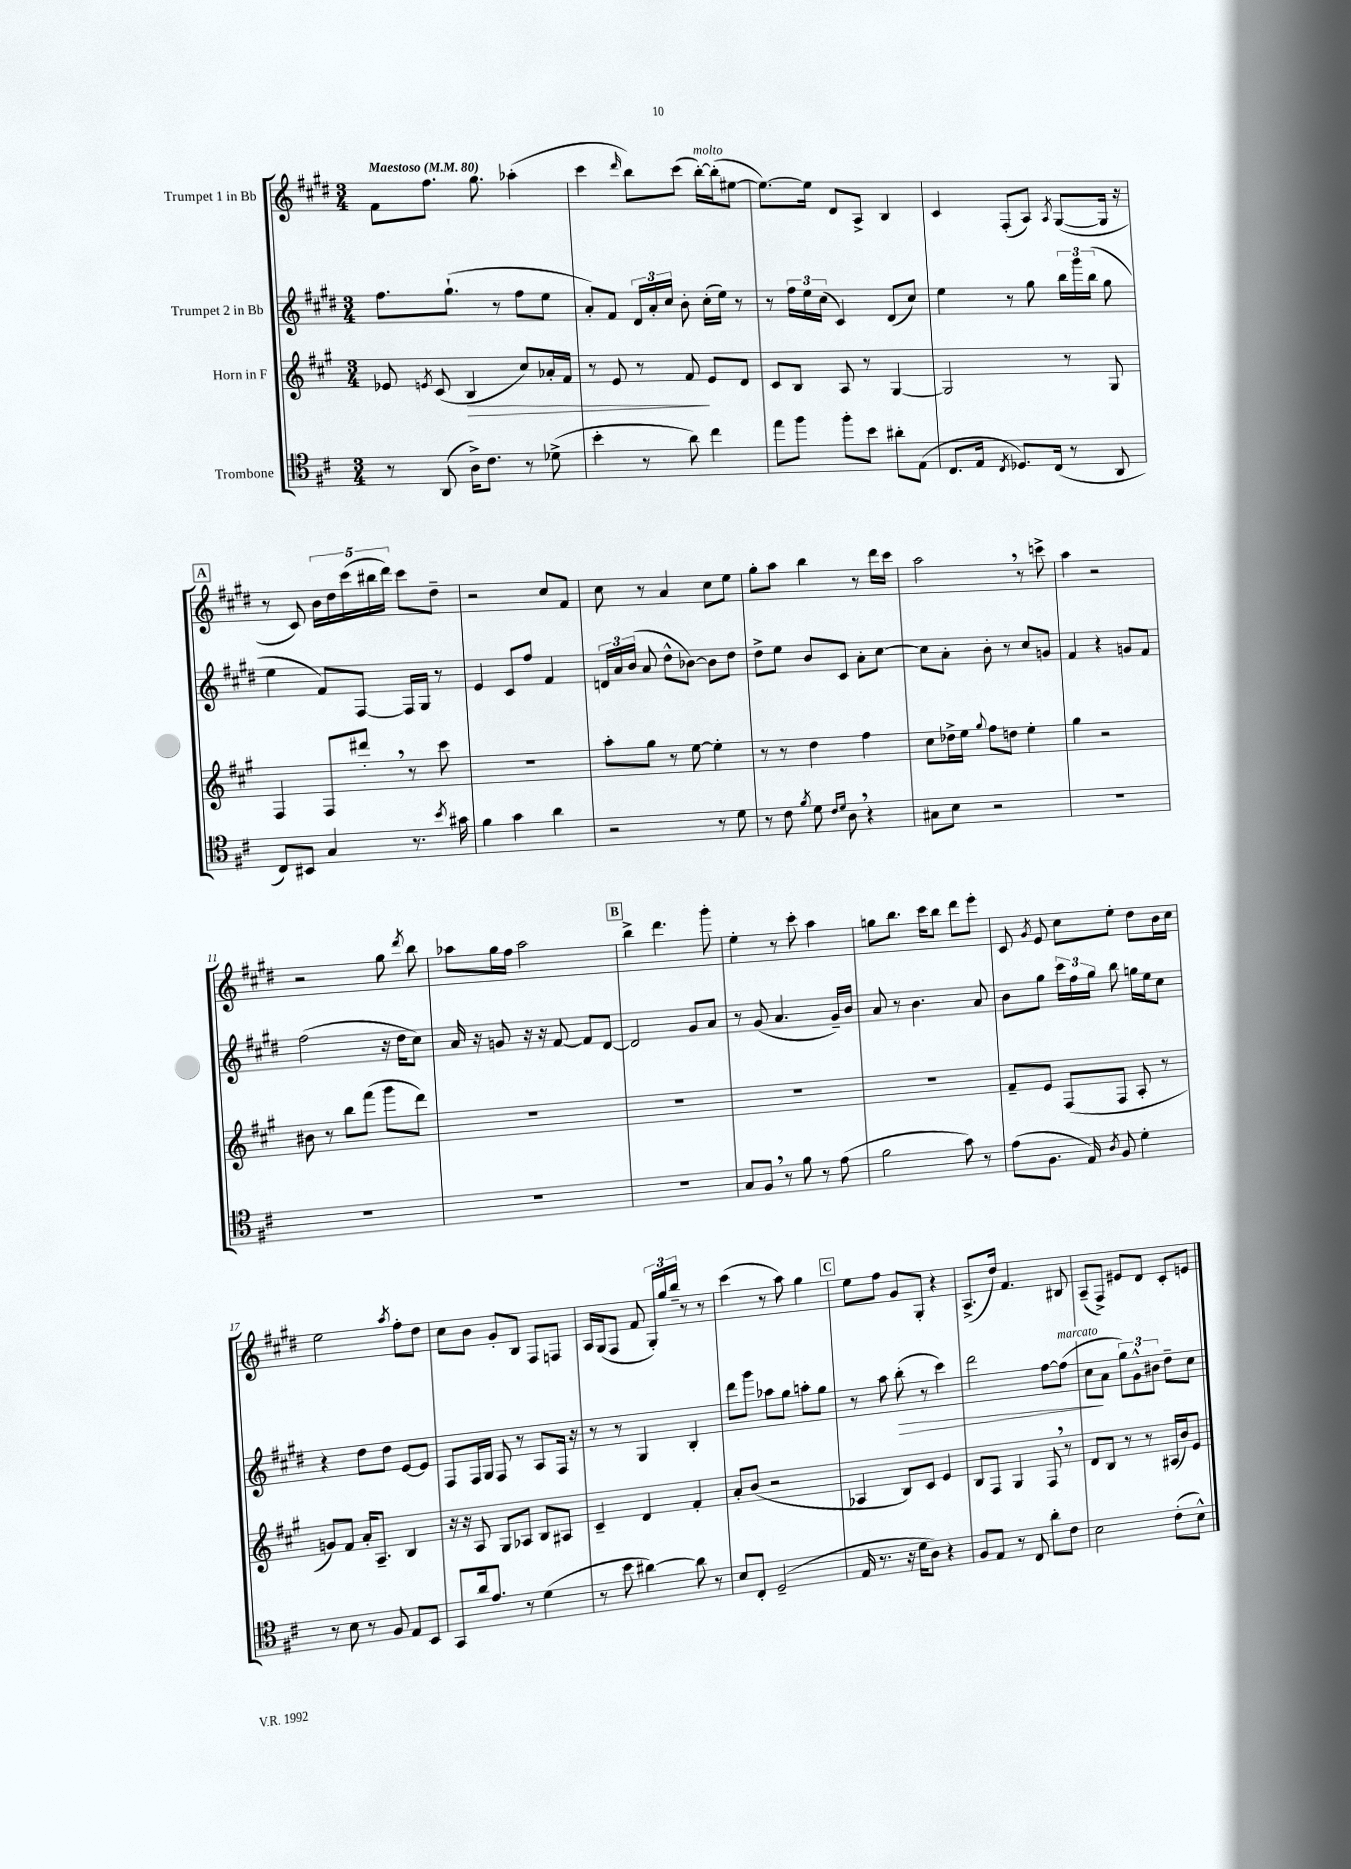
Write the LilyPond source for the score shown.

<<
\new StaffGroup <<
\new Staff = "s0" \with { instrumentName = "Trumpet 1 in Bb" } {
    \clef treble \key e \major \numericTimeSignature \time 3/4 \tempo "Maestoso" 4 = 80
    \autoBeamOff fis'8[ fis''8.] gis''8. aes''4-.( |
    cis'''4 \grace { dis'''16 } b''8[) cis'''8]( b''16[~-.^\markup { \italic "molto" }) b''16-.( eis''8]~ |
    eis''8.[~) eis''16] dis'8[ a8]-> b4 |
    cis'4 fis8[-.( a8]) \acciaccatura { a8 } gis8[~( gis16] r16 |
    \mark \markup { \box "A" } r8 cis'8) \tuplet 5/4 { b'16[ dis''16 cis'''16( bis''16 dis'''16]) } cis'''8[ dis''8]-- |
    r2 cis''8[ fis'8] |
    cis''8 r8 a'4 cis''8[ e''8] |
    gis''8[-. a''8] b''4 r8 dis'''16[ cis'''16] |
    a''2 \breathe r8 c'''8-> |
    a''4 r2 |
    r2 gis''8 \acciaccatura { dis'''8 } b''8 |
    aes''8[ gis''16 fis''16] aes''2 |
    \mark \markup { \box "B" } b''4-> dis'''4. gis'''8-. |
    e''4-. r8 cis'''8-. a''4 |
    g''8[ b''8.] cis'''16[ b''8] dis'''8[ e'''8]-. |
    cis'8 \acciaccatura { gis'8 } e'8 cis''8[ e''8]-. dis''8[ b'16 cis''16] |
    e''2 \acciaccatura { a''8 } fis''8[-. dis''8] |
    cis''8[ b'8] gis'8[-. b8] fis8[ f8] |
    a16[ gis16( fis8] fis'8 \tuplet 3/2 { gis16[-.) gis''16 b''16]-- } r8 r8 |
    cis'''4( r8 a''8) gis''4 |
    \mark \markup { \box "C" } e''8[ fis''8] gis'8[ gis8]-. r4 |
    a8.[->( dis''16]) fis'4. bis8 |
    a8[--( fis8]->) eis'8[ dis'8] cis'8[-. e'8] \bar "|." |
}
\new Staff = "s1" \with { instrumentName = "Trumpet 2 in Bb" } {
    \clef treble \key e \major \numericTimeSignature \time 3/4
    \autoBeamOff fis''8.[ gis''8.]-!( r8 fis''8[ e''8] |
    a'8[-.) fis'8] \tuplet 3/2 { dis'16[ a'16-. cis''16] } b'8-. cis''16[-.( e''16]) r8 |
    r8 \tuplet 3/2 { fis''16[ e''16 cis''16]( } cis'4) dis'8[( cis''8]) |
    e''4 r8 gis''8 \tuplet 3/2 { b''16[ gis'''16 b''16]( } gis''8 |
    \mark \markup { \box "A" } e''4 fis'8[) fis8]~ fis16[ gis16] r8 |
    e'4 cis'8[ fis''8] fis'4 |
    \tuplet 3/2 { d'16[ a'16 b'16]( } a'8 dis''8[-^ bes'8]~) bes'8[ dis''8] |
    dis''8[-> e''8] b'8[ cis'8] a'8[-. cis''8]~ |
    cis''8[ a'8]-. b'8-. r8 cis''8[ g'8] |
    fis'4 r4 g'8[ fis'8] |
    fis''2( r16 dis''16[ cis''8]) |
    a'16 r16 g'8 r16 r16 fis'8~ fis'8[ dis'8]~ |
    \mark \markup { \box "B" } dis'2 gis'8[ a'8] |
    r8 gis'8( a'4. gis'16[--) b'16] |
    a'8 r8 b'4. a'8 |
    b'8[ gis''8] \tuplet 3/2 { cis'''16[ fis''16 gis''16] } b''8 g''16[ e''16 cis''8] |
    r4 dis''8[ dis''8] e'8[~ e'8] |
    fis8[ fis16 gis16] fis8 r8 a8[ fis16] r16 |
    r8 r8 gis4 b4-. |
    dis'''8[ gis'''8] aes''8[ gis''8] a''8[-. gis''8] |
    \mark \markup { \box "C" } r8 a''8 b''8-.\>( r8 cis'''4) |
    dis'''2 fis''8[~ fis''8]^\markup { \italic "marcato" }( |
    cis''8[\! a'8] \tuplet 3/2 { gis''8[) gis'8-^ bis'8] } dis''8[-- cis''8] \bar "|." |
}
\new Staff = "s2" \with { instrumentName = "Horn in F" } {
    \clef treble \key a \major \numericTimeSignature \time 3/4
    \autoBeamOff ees'8 \acciaccatura { e'8 } cis'8( b4\> cis''8[) aes'16-. fis'16] |
    r8 e'8 r8 fis'8\! e'8[ d'8] |
    cis'8[ b8] a8 r8 gis4~ |
    gis2 r8 gis8 |
    \mark \markup { \box "A" } fis4 fis8[ dis'''8]-. \breathe r8 cis'''8 |
    R2. |
    a''8[-. gis''8] r8 e''8~ e''4-. |
    r8 r8 d''4 fis''4 |
    cis''8[ des''16-> e''16] \appoggiatura { gis''8 } fis''8[ d''8] e''4-. |
    gis''4 r2 |
    bis'8 r8 b''8[ fis'''8]( gis'''8[ d'''8]) |
    R2. |
    \mark \markup { \box "B" } R2. |
    R2. |
    R2. |
    fis'8[-- e'8] fis8[( fis8] a8-. r8 |
    g'8[) fis'8] a'16[-. a8.]-- b4 |
    r16 r16 a8 gis8[ aes8] b8[ ais8] |
    cis'4-- d'4 fis'4-. |
    a'8[-. b'8]( r2 |
    \mark \markup { \box "C" } aes4 b8[) cis'8] e'4 |
    b8[ fis8] gis4 fis8 \breathe r8 |
    d'8[ b8] r8 r8 ais16[( b'16) e'8] \bar "|." |
}
\new Staff = "s3" \with { instrumentName = "Trombone" } {
    \clef tenor \key d \major \numericTimeSignature \time 3/4
    \autoBeamOff r8 a,8( a16[->) cis'8.] r8 des'8->( |
    b'4-. r8 a'8) cis''4 |
    e''8[ fis''8] fis''8[-. b'8] ais'8[-. e8]( |
    cis8.[ e16] \acciaccatura { cis8 } des8.[) cis16]( r8 a,8 |
    \mark \markup { \box "A" } cis8[) bis,8] g4 r8. \acciaccatura { b'8 } gis'16 |
    fis'4 g'4 a'4 |
    r2 r8 d'8 |
    r8 cis'8 \acciaccatura { fis'8 } d'8 \grace { cis'16[ d'16] } a8 \breathe r4 |
    gis8[ b8] r2 |
    R2. |
    R2. |
    R2. |
    \mark \markup { \box "B" } R2. |
    g8[ fis8] \breathe r8 fis'8 r8 e'8( |
    fis'2 g'8) r8 |
    e'8[( fis8.] e16) \acciaccatura { a8 } fis8 d'4-. |
    r8 b8 r8 fis8 e8[ b,8] |
    g,8[ a'16 e'8.] r8 d'4( |
    r8 b'8 ais'4~) ais'8 r8 |
    b8[ cis8]-. d2--( |
    \mark \markup { \box "C" } e16 r8. r16 d'16[ a8]) r4 |
    fis8[ e8] r8 cis8 a'8[-. cis'8] |
    b2 cis'8[-.( b8]-^) \bar "|." |
}
>>
>>
